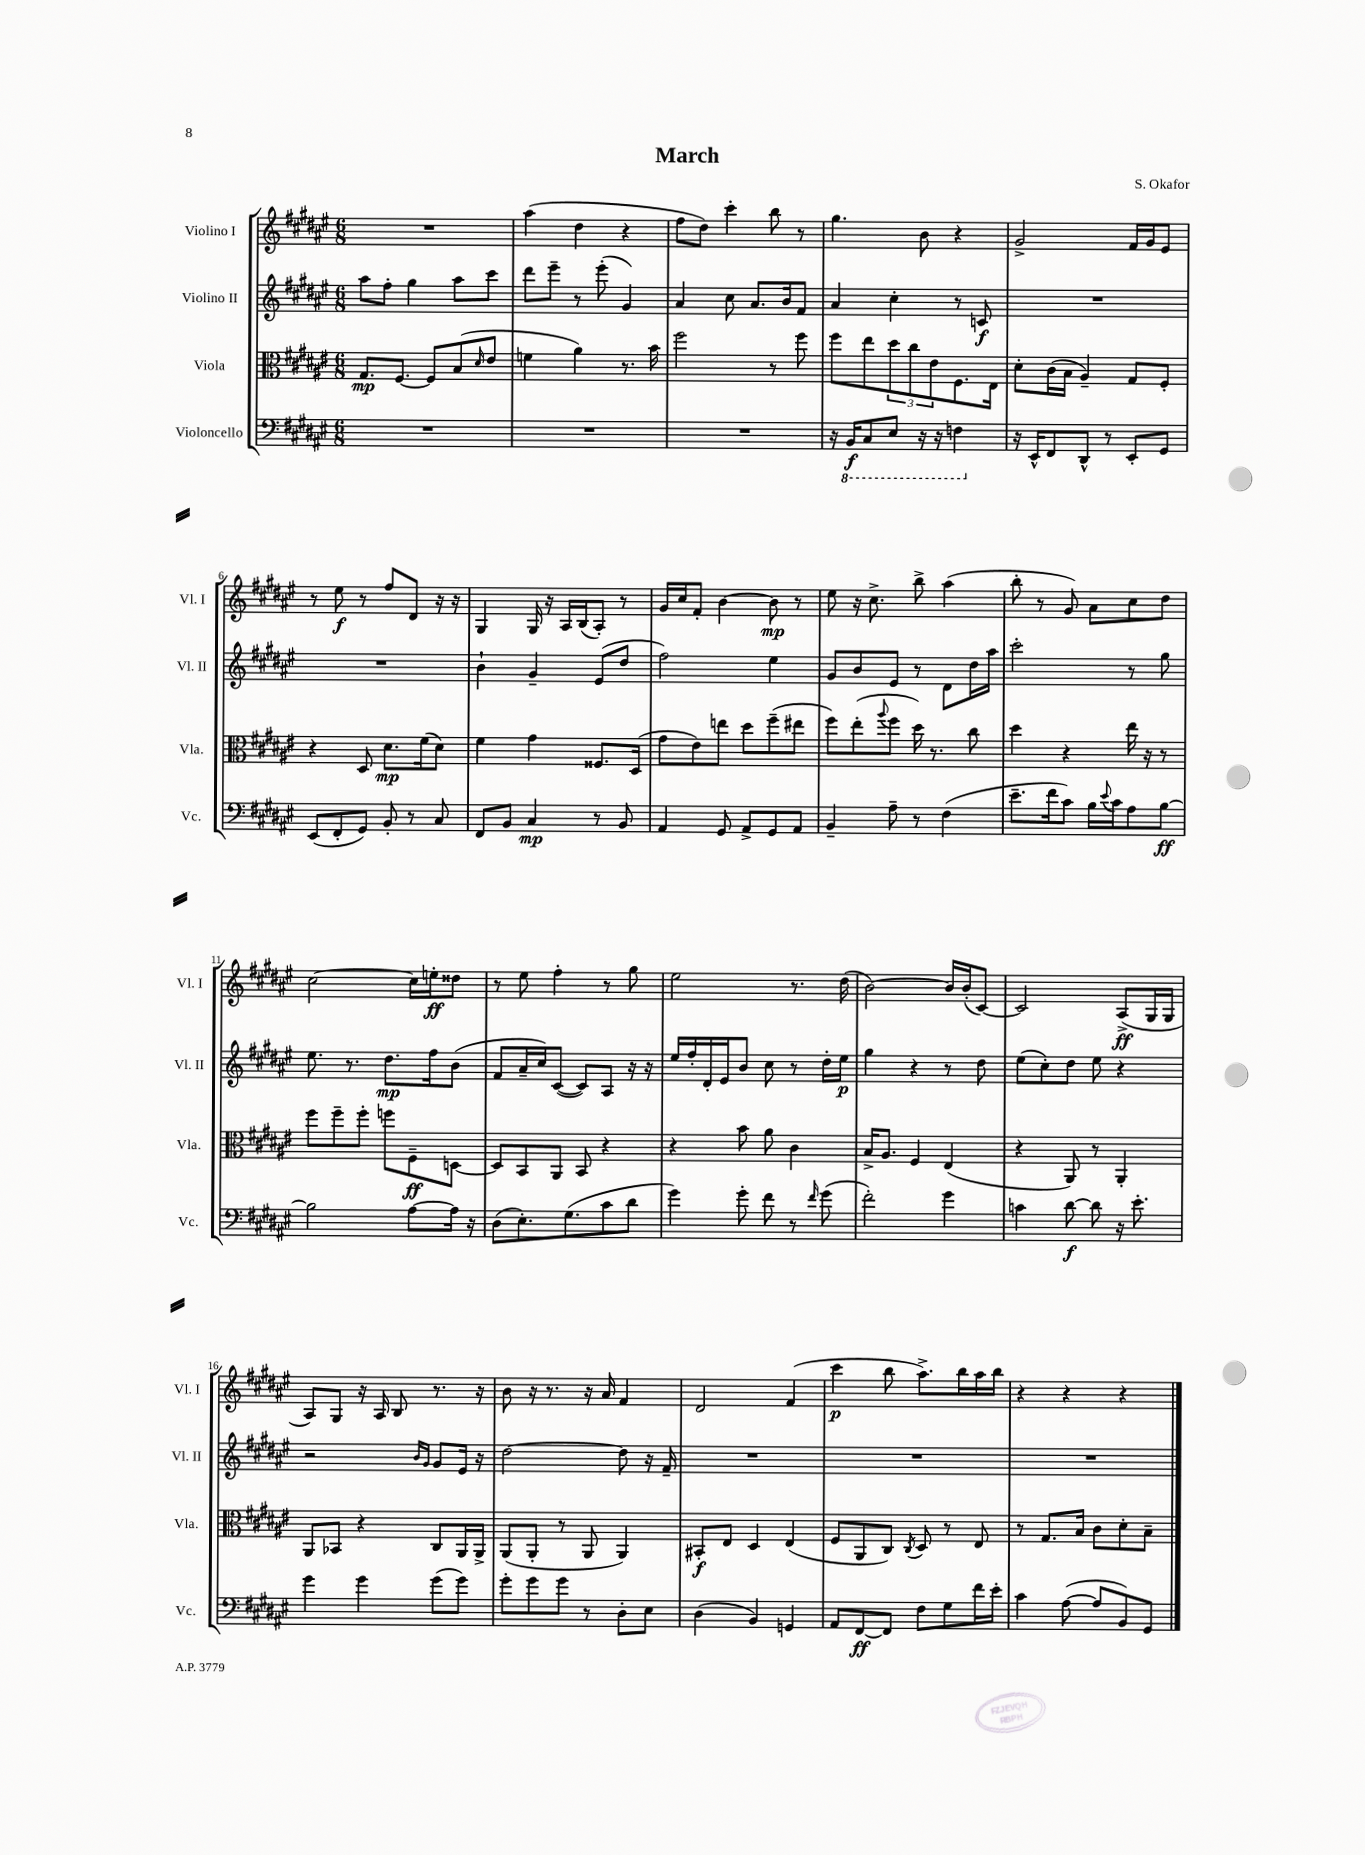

**kern	**dynam	**kern	**dynam	**kern	**dynam	**kern	**dynam
*part4	*part4	*part3	*part3	*part2	*part2	*part1	*part1
*staff4	*staff4	*staff3	*staff3	*staff2	*staff2	*staff1	*staff1
*I"Violoncello	*	*I"Viola	*	*I"Violino II	*	*I"Violino I	*
*I'Vc.	*	*I'Vla.	*	*I'Vl. II	*	*I'Vl. I	*
*clefF4	*	*clefC3	*	*clefG2	*	*clefG2	*
*k[f#c#g#d#a#e#]	*	*k[f#c#g#d#a#e#]	*	*k[f#c#g#d#a#e#]	*	*k[f#c#g#d#a#e#]	*
*M6/8	*	*M6/8	*	*M6/8	*	*M6/8	*
=1	=1	=1	=1	=1	=1	=1	=1
2.r	.	8.G#/L	mp	8aa#\L	.	2.r	.
.	.	.	.	8ff#'\J	.	.	.
.	.	[8.F#/J	.	.	.	.	.
.	.	.	.	4gg#\	.	.	.
.	.	8F#/L]	.	.	.	.	.
.	.	(8B/	.	8aa#\L	.	.	.
.	.	16qqd#/	.	.	.	.	.
.	.	8e#/J	.	8ccc#\J	.	.	.
=2	=2	=2	=2	=2	=2	=2	=2
2.r	.	4fn\	.	8ddd#\L	.	(4aa#\	.
.	.	.	.	8eee#~\J	.	.	.
.	.	4a#\)	.	8r	.	4dd#\	.
.	.	.	.	(8eee#'\	.	.	.
.	.	8.r	.	4g#/)	.	4r	.
.	.	16b\	.	.	.	.	.
=3	=3	=3	=3	=3	=3	=3	=3
2.r	.	2ff#\	.	4a#/	.	8ff#\L	.
.	.	.	.	.	.	8dd#\J)	.
.	.	.	.	8cc#\	.	4ccc#'\	.
.	.	.	.	8.a#/L	.	.	.
.	.	8r	.	.	.	8bb\	.
.	.	.	.	16b/k	.	.	.
.	.	8ff#\	.	8f#/J	.	8r	.
=4	=4	=4	=4	=4	=4	=4	=4
16r	.	8ff#\L	.	4a#/	.	4.gg#\	.
*8ba	*	*	*	*	*	*	*
16BBB/KL	f	.	.	.	.	.	.
8CC#/	.	8ee#\	.	.	.	.	.
8EE#/J	.	12dd#\	.	4cc#'\	.	.	.
.	.	12cc#\	.	.	.	.	.
16r	.	.	.	.	.	8b\	.
.	.	12e#\	.	.	.	.	.
16r	.	.	.	.	.	.	.
4FFn\	.	8.F#\	.	8r	.	4r	.
.	.	.	.	8cn/	f	.	.
.	.	16E#\Jk	.	.	.	.	.
=5	=5	=5	=5	=5	=5	=5	=5
*X8ba	*	*	*	*	*	*	*
16r	.	8d#'\L	.	2.r	.	2g#^/	.
16EE#^^/KL	.	.	.	.	.	.	.
8FF#/	.	(16c#\L	.	.	.	.	.
.	.	16B\JJ	.	.	.	.	.
8DD#^^/J	.	4A#~/)	.	.	.	.	.
8r	.	.	.	.	.	.	.
8EE#'/L	.	8G#/L	.	.	.	16f#/LL	.
.	.	.	.	.	.	16g#/J	.
8GG#/J	.	8F#'/J	.	.	.	8e#/J	.
!!LO:LB:g=z
=6	=6	=6	=6	=6	=6	=6	=6
(8EE#/L	.	4r	.	2.r	.	8r	.
8FF#'/	.	.	.	.	.	8ee#\	f
8GG#/J)	.	8D#/	.	.	.	8r	.
8BB'/	.	8.d#\L	mp	.	.	8ff#/L	.
8r	.	.	.	.	.	8d#/J	.
.	.	(16f#\k	.	.	.	.	.
8C#/	.	8d#\J)	.	.	.	16r	.
.	.	.	.	.	.	16r	.
=7	=7	=7	=7	=7	=7	=7	=7
8FF#/L	.	4f#\	.	4b`\	.	4G#/	.
8BB/J	.	.	.	.	.	.	.
4C#/	mp	4g#\	.	4g#~/	.	16G#/	.
.	.	.	.	.	.	16r	.
.	.	.	.	.	.	16A#/LL	.
.	.	.	.	.	.	(16B/J	.
8r	.	8.F##X/L	.	(8e#/L	.	8A#'/J)	.
8BB/	.	.	.	8dd#/J	.	8r	.
.	.	(16D#/Jk	.	.	.	.	.
=8	=8	=8	=8	=8	=8	=8	=8
4AA#/	.	8g#\L	.	2ff#\)	.	16g#/LL	.
.	.	.	.	.	.	16cc#/J	.
.	.	8e#\)	.	.	.	8f#'/J	.
8GG#/	.	8een\J	.	.	.	[4b\	.
8AA#^/L	.	8dd#\L	.	.	.	.	.
8GG#/	.	(8ff#~\	.	4ee#\	.	8b\]	mp
8AA#/J	.	8ee#X\J	.	.	.	8r	.
=9	=9	=9	=9	=9	=9	=9	=9
4BB~/	.	8ff#\L)	.	8g#/L	.	8ee#\	.
.	.	(8ee#'\	.	8b/	.	16r	.
.	.	.	.	.	.	8.cc#^\	.
.	.	8qqaa#/	.	.	.	.	.
8A#~\	.	8ff#\J	.	8e#/J	.	.	.
8r	.	16dd#\)	.	8r	.	8bb^\	.
.	.	8.r	.	.	.	.	.
(4F#\	.	.	.	8d#\L	.	(4aa#\	.
.	.	8cc#\	.	16dd#\L	.	.	.
.	.	.	.	16aa#\JJ	.	.	.
=10	=10	=10	=10	=10	=10	=10	=10
8.e#~\L	.	4dd#\	.	2ccc#'\	.	8bb'\	.
.	.	.	.	.	.	8r	.
16f#\k	.	.	.	.	.	.	.
8c#\J)	.	4r	.	.	.	8g#/)	.
16B\LL	.	.	.	.	.	8a#\L	.
8qqe#/	.	.	.	.	.	.	.
16c#\J	.	.	.	.	.	.	.
8A#\	.	16ee#\	.	8r	.	8cc#\	.
.	.	16r	.	.	.	.	.
[8B\J	ff	8r	.	8gg#\	.	8dd#\J	.
!!LO:LB:g=z
=11	=11	=11	=11	=11	=11	=11	=11
2B\]	.	8ff#\L	.	8.ee#\	.	[2cc#\	.
.	.	8ff#~\	.	.	.	.	.
.	.	.	.	8.r	.	.	.
.	.	8ff#'\J	.	.	.	.	.
.	.	8ffn\L	.	8.dd#\L	mp	.	.
[8A#\L	.	8F#~\	ff	.	.	16cc#\LL]	.
.	.	.	.	16ff#\k	.	16een'\J	ff
16A#\Jk]	.	[8Dn\J	.	(8b\J	.	8dd##X\J	.
16r	.	.	.	.	.	.	.
=12	=12	=12	=12	=12	=12	=12	=12
(8D#\L	.	8D/L]	.	8f#/L	.	8r	.
8.E#'\)	.	8BB/	.	16a#~/L	.	8ee#\	.
.	.	.	.	16cc#/J)	.	.	.
.	.	8AA#/J	.	([8c#/J	.	4ff#'\	.
(8.G#\	.	.	.	.	.	.	.
.	.	8BB/	.	8c#/L])	.	.	.
8c#\	.	4r	.	8A#/J	.	8r	.
8d#\J	.	.	.	16r	.	8gg#\	.
.	.	.	.	16r	.	.	.
=13	=13	=13	=13	=13	=13	=13	=13
4g#\)	.	4r	.	16ee#/LL	.	2ee#\	.
.	.	.	.	16ff#'/	.	.	.
.	.	.	.	16d#'/	.	.	.
.	.	.	.	16e#/J	.	.	.
8g#'\	.	8b\	.	8b/J	.	.	.
8f#\	.	8a#\	.	8cc#\	.	.	.
8r	.	4c#\	.	8r	.	8.r	.
16qqf#/	.	.	.	.	.	.	.
(8g#\	.	.	.	16dd#'\LL	.	.	.
.	.	.	.	16ee#\JJ	p	(16dd#\	.
=14	=14	=14	=14	=14	=14	=14	=14
2f#'\)	.	16B^/KL	.	4gg#\	.	[2b\)	.
.	.	8.A#/J	.	.	.	.	.
.	.	4F#/	.	4r	.	.	.
4g#\	.	(4E#/	.	8r	.	16b/LL]	.
.	.	.	.	.	.	(16b'/J	.
.	.	.	.	8dd#\	.	[8c#/J)	.
=15	=15	=15	=15	=15	=15	=15	=15
4cn\	.	4r	.	(8ee#\L	.	2c#/]	.
.	.	.	.	8cc#'\)	.	.	.
[8d#\	f	8AA#/)	.	8dd#\J	.	.	.
8d#\]	.	8r	.	8ee#\	.	.	.
16r	.	4AA#'/	.	4r	.	(8A#^/L	ff
8.e#'\	.	.	.	.	.	.	.
.	.	.	.	.	.	16G#/L	.
.	.	.	.	.	.	16G#/JJ	.
!!LO:LB:g=z
=16	=16	=16	=16	=16	=16	=16	=16
4g#\	.	8AA#/L	.	2r	.	8A#/L)	.
.	.	8BB-X/J	.	.	.	8G#/J	.
4g#\	.	4r	.	.	.	16r	.
.	.	.	.	.	.	16A#/	.
.	.	.	.	.	.	8B/	.
.	.	.	.	16qqb/LL	.	.	.
.	.	.	.	16qqg#/JJ	.	.	.
(8g#\L	.	8C#/L	.	8g#/L	.	8.r	.
8g#\J)	.	16AA#/L	.	16e#/Jk	.	.	.
.	.	16AA#^/JJ	.	16r	.	16r	.
=17	=17	=17	=17	=17	=17	=17	=17
8g#'\L	.	(8AA#/L	.	[2dd#\	.	8b\	.
8g#\	.	8AA#'/J	.	.	.	16r	.
.	.	.	.	.	.	8.r	.
8g#\J	.	8r	.	.	.	.	.
8r	.	8AA#/	.	.	.	16r	.
.	.	.	.	.	.	16a#/	.
8D#'\L	.	4AA#/)	.	8dd#\]	.	4f#/	.
8E#\J	.	.	.	16r	.	.	.
.	.	.	.	16f#~/	.	.	.
=18	=18	=18	=18	=18	=18	=18	=18
(4D#\	.	8BB#X'/L	f	2.r	.	2d#/	.
.	.	8E#/J	.	.	.	.	.
4BB/)	.	4D#/	.	.	.	.	.
4GGn/	.	(4E#/	.	.	.	(4f#/	.
=19	=19	=19	=19	=19	=19	=19	=19
8AA#/L	.	8F#/L	.	2.r	.	4ccc#\	p
[8FF#/	ff	8AA#/	.	.	.	.	.
8FF#/J]	.	8C#/J)	.	.	.	8bb\	.
.	.	8qC#/	.	.	.	.	.
8F#\L	.	8D#/	.	.	.	8.aa#^\L)	.
8G#\	.	8r	.	.	.	.	.
.	.	.	.	.	.	16bb\L	.
16f#\L	.	8E#/	.	.	.	16aa#\	.
16e#'\JJ	.	.	.	.	.	16bb\JJ	.
=20	=20	=20	=20	=20	=20	=20	=20
4c#\	.	8r	.	2.r	.	4r	.
.	.	8.G#/L	.	.	.	.	.
([8A#\	.	.	.	.	.	4r	.
.	.	16B/Jk	.	.	.	.	.
8A#/L]	.	8c#\L	.	.	.	.	.
8BB/)	.	8d#'\	.	.	.	4r	.
8GG#/J	.	8B~\J	.	.	.	.	.
==	==	==	==	==	==	==	==
*-	*-	*-	*-	*-	*-	*-	*-
